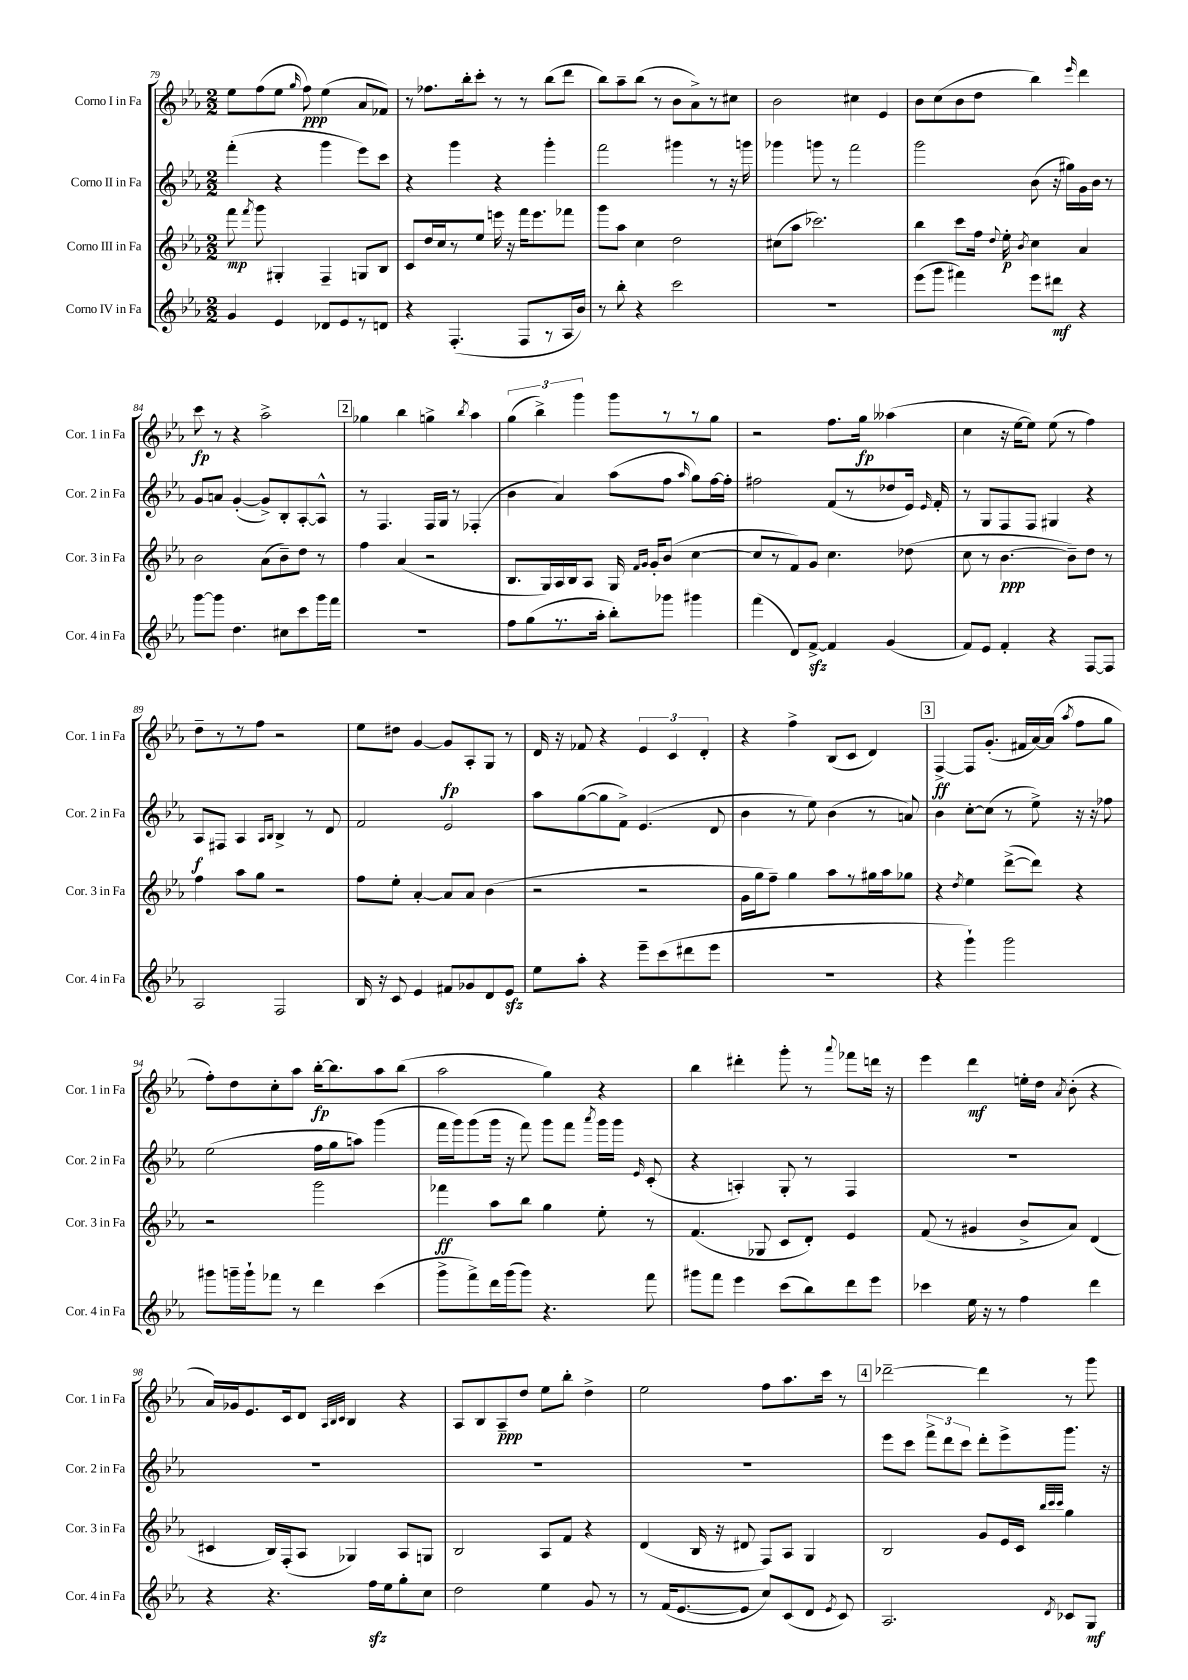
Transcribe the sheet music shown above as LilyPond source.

<<
\new StaffGroup <<
\new Staff = "s0" \with { instrumentName = "Corno I in Fa" shortInstrumentName = "Cor. 1 in Fa" } {
    \clef treble \key ees \major \numericTimeSignature \time 2/2
    \autoBeamOff ees''8[ f''8( ees''8] \grace { g''16 } f''8\ppp) ees''4( aes'8[ fes'8]) |
    r8 fes''8.[ bes''16-. c'''8]-. r8 r8 bes''8[( d'''8] |
    bes''8[) aes''8-- bes''8]( r8 bes'8[ aes'8->) r8 cis''8] |
    bes'2 cis''4 ees'4 |
    bes'8[ c''8( bes'8 d''8] bes''4) \grace { ees'''16 } d'''4 |
    c'''8\fp r8 r4 aes''2-> |
    \mark \markup { \box "2" } ges''4 bes''4 g''4-> \acciaccatura { bes''8 } aes''4 |
    \tuplet 3/2 { g''4( bes''4->) g'''4 } g'''8[ r8 r8 g''8] |
    r2 f''8.[ g''16]\fp aeses''4( |
    c''4 r16 ees''16[~ ees''8]) ees''8( r8 f''4) |
    d''8[-- r8 r8 f''8] r2 |
    ees''8[ dis''8] g'4~ g'8[\fp aes8-. g8] r8 |
    d'16 r16 fes'8 r4 \tuplet 3/2 { ees'4 c'4 d'4-. } |
    r4 f''4-> bes8[( c'8] d'4) |
    \mark \markup { \box "3" } f4~->\ff f8[ g'8.]-.( fis'16[ aes'16~) aes'16]( \acciaccatura { aes''8 } f''8[ g''8] |
    f''8[-.) d''8 c''8-. aes''8] bes''16[~-.\fp bes''8. aes''8 bes''8]( |
    aes''2 g''4) r4 |
    bes''4 dis'''4-. g'''8-. r8 \appoggiatura { aes'''8 } fes'''8[ d'''16] r16 |
    ees'''4 d'''4\mf e''16[-. d''16] \acciaccatura { aes'8 } bes'8-.( r4 |
    aes'16[) ges'16 ees'8. c'16 d'8] \grace { aes32[ bes32 c'32] } bes4 r4 |
    aes8[ bes8 aes8--\ppp d''8] ees''8[ bes''8]-. d''4-> |
    ees''2 f''8[ aes''8. c'''16] r8 |
    \mark \markup { \box "4" } des'''2~-- des'''4 r8 g'''8 \bar "|." |
}
\new Staff = "s1" \with { instrumentName = "Corno II in Fa" shortInstrumentName = "Cor. 2 in Fa" } {
    \clef treble \key ees \major \numericTimeSignature \time 2/2
    \autoBeamOff f'''4-.( r4 g'''4 ees'''8[) c'''8] |
    r4 g'''4 r4 g'''4-. |
    f'''2 gis'''4 r8 r16 g'''16 |
    ges'''4 g'''8 r8 f'''2 |
    g'''2 bes'8( r16 gis''16[) g'16 bes'16] r8 |
    g'8[ a'8] g'4~-.( g'8[->) bes8-. aes8~-. aes8]-^ |
    \mark \markup { \box "2" } r8 f4. f16[ g16] r8 fes4-.( |
    bes'4 aes'4) aes''8[( f''8] \grace { aes''16 } g''8[) f''16~ f''16]-. |
    fis''2 f'8[( r8 des''8 ees'16]) \grace { ees'16 } f'16-. |
    r8 g8[ f8 f8] gis4 r4 |
    aes8[\f fis8] aes4 \grace { aes16[ bes16] } bes4-> r8 d'8 |
    f'2 ees'2 |
    aes''8[ g''8~( g''8 f'8]->) ees'4.( d'8 |
    bes'4 r8 ees''8) bes'4( r8 a'8) |
    \mark \markup { \box "3" } bes'4 c''8[~-. c''8]( r8 ees''8->) r16 r16 fes''8 |
    ees''2( f''16[ g''16 a''8]) g'''4( |
    f'''16[ g'''16) g'''8( g'''16] r16 f'''8) g'''8[ f'''8] \acciaccatura { aes'''8 } g'''16[ g'''16] \grace { ees'16 } c'8-.( |
    r4 a4-.) g8-. r8 f4 |
    R1 |
    R1 |
    R1 |
    R1 |
    \mark \markup { \box "4" } ees'''8[ c'''8] \tuplet 3/2 { f'''8[-> d'''8 c'''8] } d'''8[-. ees'''8-> g'''8.] r16 \bar "|." |
}
\new Staff = "s2" \with { instrumentName = "Corno III in Fa" shortInstrumentName = "Cor. 3 in Fa" } {
    \clef treble \key ees \major \numericTimeSignature \time 2/2
    \autoBeamOff f'''8\mp \acciaccatura { f'''8 } g'''8 gis4-. f4-- g8[ bes8] |
    c'8[ d''16 c''16 r8 ees''8] e'''16 r16 f'''16[ e'''8. fes'''8] |
    g'''8[ aes''8] c''4 d''2 |
    cis''8[( aes''8] ces'''2.) |
    bes''4 c'''8[ f''16] \appoggiatura { d''8 } ees''16-.\p \acciaccatura { bes'8 } c''4 aes'4 |
    bes'2 aes'8[( bes'8--) d''8] r8 |
    \mark \markup { \box "2" } f''4 aes'4( r2 |
    bes8.[ g16) aes16 bes16 aes8] g16 \grace { f'16[ g'16] } g'16[-. bes'8]( c''4~ |
    c''8[ r8 f'8) g'8] c''4. des''8( |
    c''8 r8 bes'4.~\ppp bes'8[--) d''8] r8 |
    f''4 aes''8[ g''8] r2 |
    f''8[ ees''8]-. aes'4~-. aes'8[ aes'8] bes'4( |
    r2 r2 |
    g'16[ g''16 f''8]--) g''4 aes''8[ r8 gis''16 aes''16 ges''8] |
    \mark \markup { \box "3" } r4 \acciaccatura { d''8 } ees''4 d'''8[~->( d'''8]) r4 |
    r2 g'''2 |
    fes'''4\ff aes''8[ bes''8] g''4 ees''8-. r8 |
    f'4.( ges8 c'8[ d'8]-.) ees'4 |
    f'8( r8 gis'4 bes'8[-> aes'8]) d'4( |
    cis'4 bes16[) f16-.( aes8] ges4) aes8[ g8] |
    bes2 aes8[ f'8] r4 |
    d'4( bes16 r16 dis'8 f8[) aes8] g4 |
    \mark \markup { \box "4" } bes2 g'8[ ees'16 c'16] \grace { bes''32[ c'''32 c'''32] } g''4 \bar "|." |
}
\new Staff = "s3" \with { instrumentName = "Corno IV in Fa" shortInstrumentName = "Cor. 4 in Fa" } {
    \clef treble \key ees \major \numericTimeSignature \time 2/2
    \autoBeamOff g'4 ees'4 des'8[ ees'8 r8 d'8] |
    r4 f4.-.( f8[ r8 aes16 bes'16]) |
    r8 bes''8-. r4 c'''2 |
    R1 |
    ees'''8[( g'''8] fis'''4) ees'''8[ dis'''8]\mf r4 |
    g'''8[~ g'''8] d''4. cis''8[ c'''8 g'''16 f'''16] |
    \mark \markup { \box "2" } R1 |
    f''8[ g''8( r8. aes''16]-. bes''8[-.) ges'''8] gis'''4 |
    f'''4( d'8[) f'8]~->\sfz f'4 g'4( |
    f'8[) ees'8] f'4-. r4 f8[~ f8] |
    aes2 f2 |
    bes16 r16 c'8 ees'4 fis'8[ ges'8 d'8 ees'8]\sfz |
    ees''8[ aes''8]-. r4 ees'''8[-- c'''8( dis'''8 ees'''8] |
    R1 |
    \mark \markup { \box "3" } r4 g'''4-!) g'''2 |
    gis'''8[ g'''16-- g'''16-! fes'''8] r8 d'''4 c'''4( |
    g'''8[-> f'''8->) d'''16 g'''16( g'''8]) r4. f'''8 |
    gis'''8[ f'''8] ees'''4 c'''8[( bes''8) d'''8 ees'''8] |
    ces'''4 ees''16 r16 r8 f''4 d'''4 |
    r4 r4. f''16[\sfz ees''16 g''8-. c''8] |
    d''2 ees''4 g'8 r8 |
    r8 f'16[( ees'8.~ ees'8] c''8[) c'8( d'8] \acciaccatura { ees'8 } c'8) |
    \mark \markup { \box "4" } aes2. \acciaccatura { d'8 } ces'8[ g8]\mf \bar "|." |
}
>>
>>
\layout { \context { \Score currentBarNumber = #79 } }
